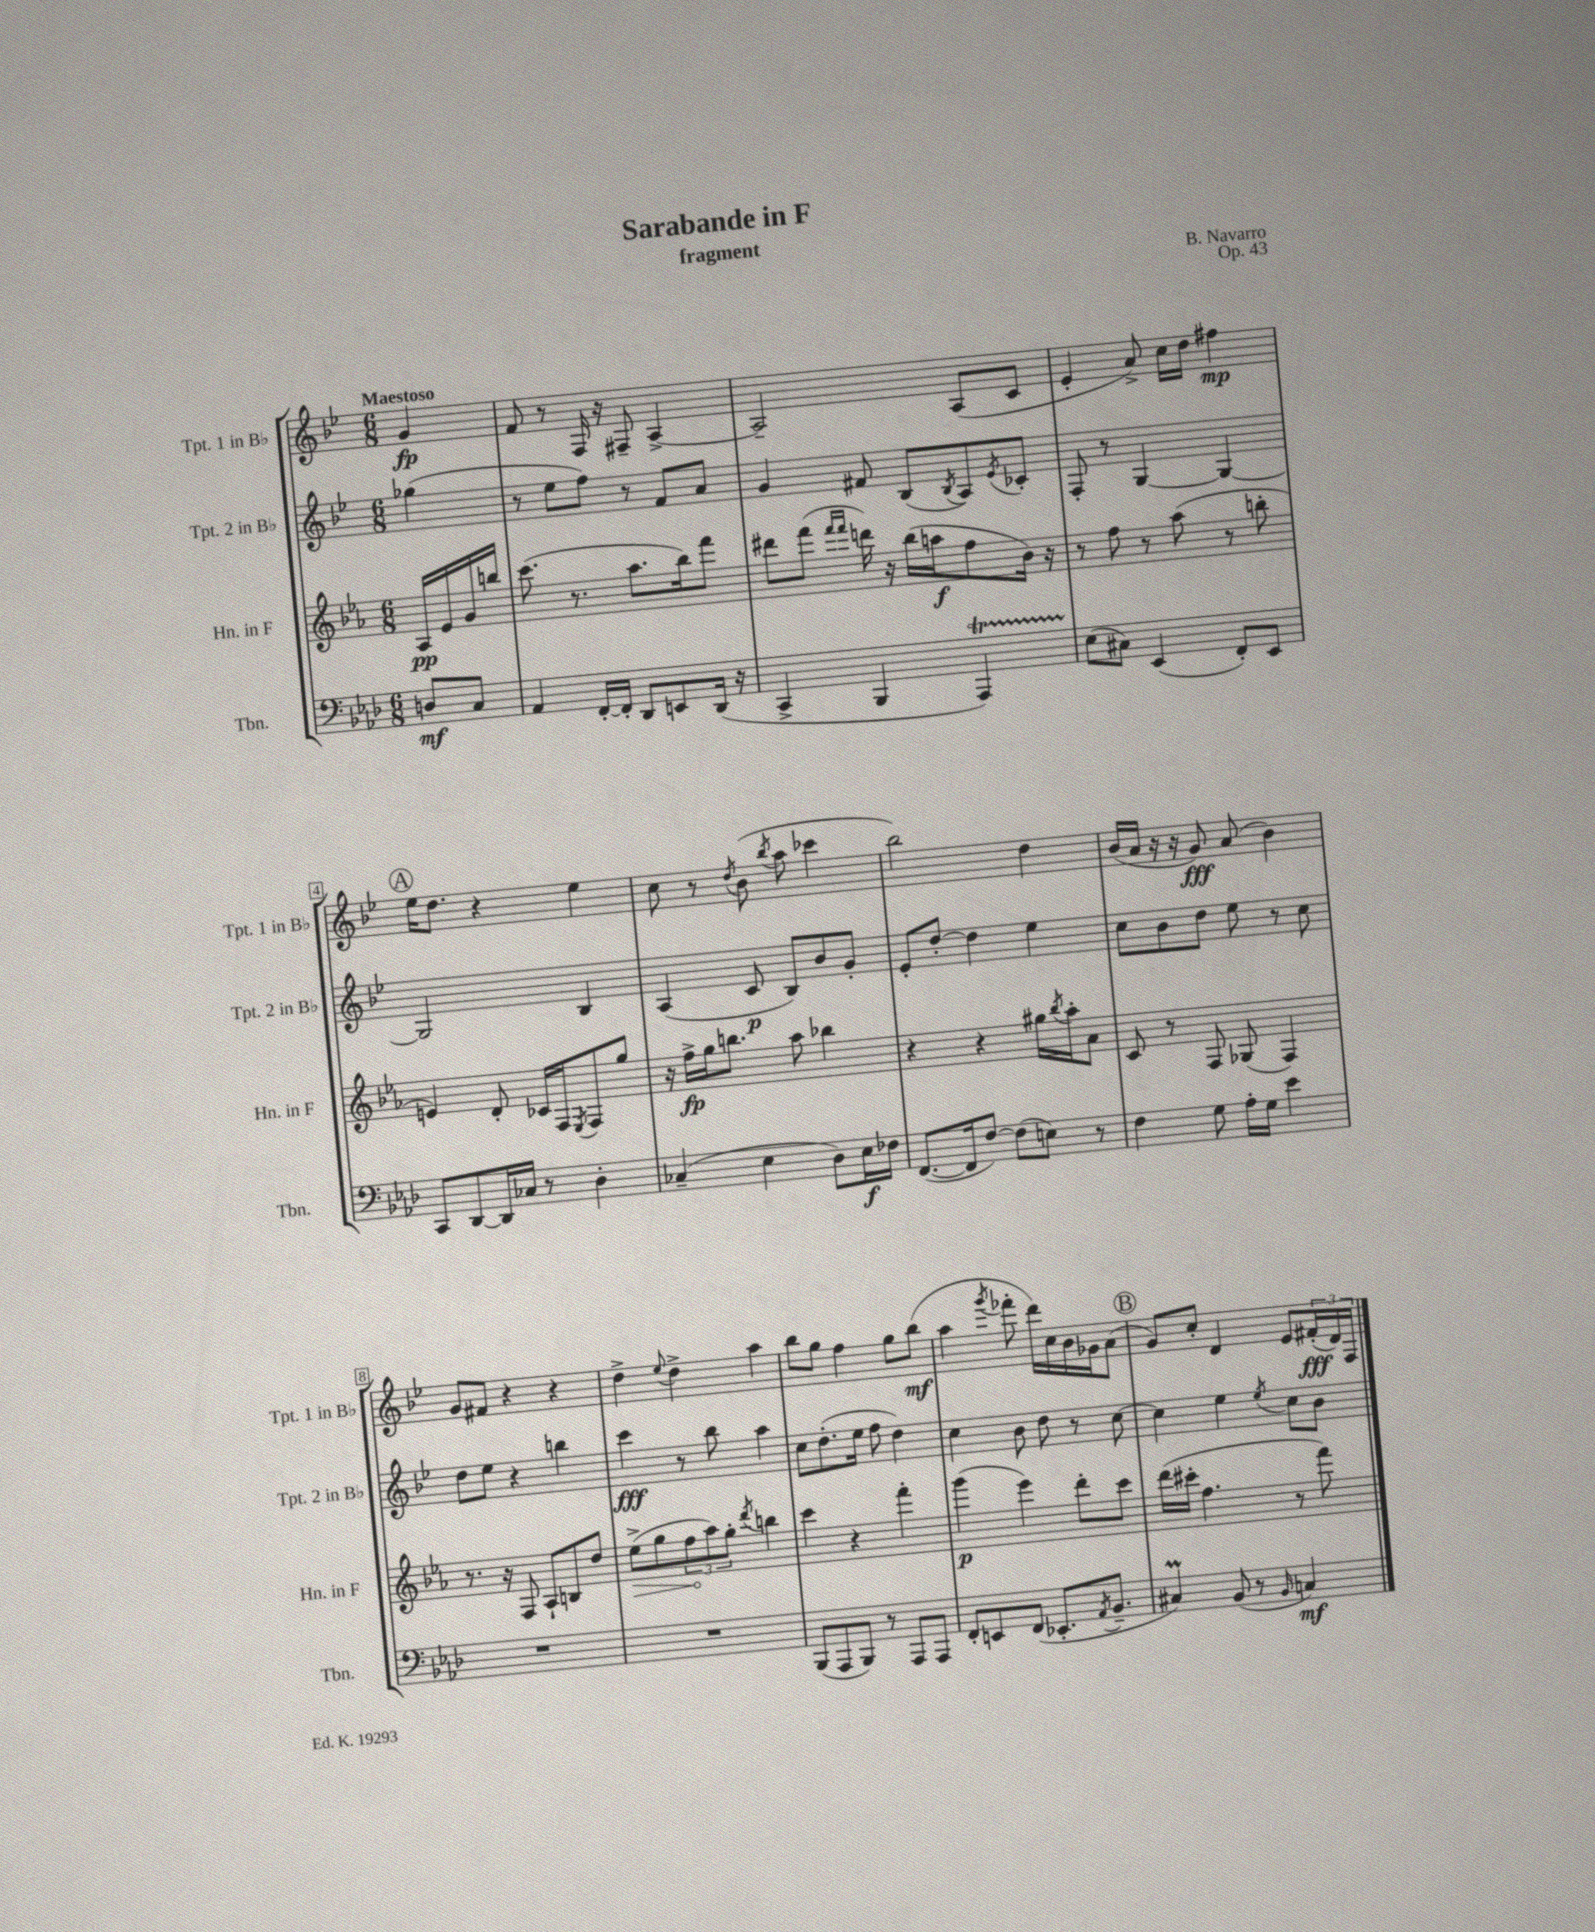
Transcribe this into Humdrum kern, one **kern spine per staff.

**kern	**kern	**kern	**kern
*staff4	*staff3	*staff2	*staff1
*clefF4	*clefG2	*clefG2	*clefG2
*k[b-e-a-d-]	*k[b-e-a-]	*k[b-e-]	*k[b-e-]
*M6/8	*M6/8	*M6/8	*M6/8
8D/L	16A-/LL	(4gg-\	4g/
.	16e-/	.	.
8C/J	16g/	.	.
.	16bb/JJ	.	.
=	=	=	=
4AA-/	(8.ccc\	8r	8f/
.	.	8ee-\L	8r
.	8.r	.	.
[16FF'/LL	.	8ff\J)	16F/
16FF'/]JJ	.	.	16r
8DD-/L	8.aa-\L	8r	8F#~/
8EE/	.	8f/L	[4A^/
.	16bb-\k)	.	.
(16DD-/Jk	8fff\J	8a/J	.
16r	.	.	.
=	=	=	=
4CC^/	8ddd#\L	4g/	2A~/]
.	(8fff\J	.	.
.	16qqfff/LL	.	.
.	16qqfff/JJ	.	.
4BBB-/	16ddd\)	8f#/	.
.	16r	.	.
.	(16bb-\LL	(8B-/L	.
.	16aa\J	.	.
.	.	8qB-/	.
4AAA-/)	8ff\	8A/)	(8A/L
.	.	8qe-/	.
.	16b-\Jk)	8c-'/J	8c/J
.	16r	.	.
=	=	=	=
(8E-\L	8r	8F'/	4e-'/
8C#\J)	8ff\	8r	.
(4EE-/	8r	[4G/	8a^/)
.	(8aa-\	.	16cc\LL
.	.	.	16dd\JJ
8FF'/L)	8r	4G/_	4ff#\
8EE-/J	8bb'\	.	.
=	=	=	=
8CC/L	4e/)	2G/]	16ee-\LK
.	.	.	8.dd\J
[8DD-/	.	.	.
16DD-/]L	8d'/	.	4r
16C-/JJ	.	.	.
8r	16c-/LL	.	.
.	16F/J	.	.
.	8qE-/	.	.
4D-'\	8F/	4B-/	4ee-\
.	8gg/J	.	.
=	=	=	=
(4C-~/	16r	(4A/	8cc\
.	16ff^\LL	.	.
.	16gg\J	.	8r
.	8.bb\J	.	.
.	.	.	8qdd/
4E-\	.	8c/	(8b-\
.	.	.	8qbb-/
.	8aa-\	8B-/L)	8aa\
8D-\L)	4bb-\	8b-/	4ccc-\
16E-\L	.	8g'/J	.
16F-\JJ	.	.	.
=	=	=	=
([8.FF/L	4r	8e-'/L	2bb-\)
.	.	[8dd'/J	.
16FF/]k	.	.	.
[8F/J)	4r	4dd\]	.
(8F\]L	.	.	.
8E\J)	16gg#\LL	4ee-\	4dd\
.	8qbb-/	.	.
.	16aa-'\J	.	.
8r	8a-\J	.	.
=	=	=	=
4F\	8c/	8cc\L	(16b-/LL
.	.	.	16a/JJ
.	8r	8b-\	16r
.	.	.	16r
8G\	8F/	8dd\J	8g/)
16A-'\LL	(8G-/	8ee-\	(8a/
16G\JJ	.	.	.
4e-\	4F/)	8r	4b-\)
.	.	8cc\	.
=	=	=	=
2.r	8.r	8dd\L	8g/L
.	.	8ee-\J	8f#/J
.	16r	.	.
.	8F/	4r	4r
.	8A-`/L	.	.
.	8B/	4bb\	4r
.	8dd/J	.	.
=	=	=	=
2.r	(8ee-^\L	4ccc\	4dd^\
.	8gg\	.	.
.	.	.	8qqee-/
.	12ff\	8r	4dd^\
.	12aa-\)	.	.
.	.	8bb-\	.
.	12gg'\J	.	.
.	8qddd/	.	.
.	4bb\	4aa\	4aa\
=	=	=	=
(8BBB-/L	4ccc\	8cc\L	8bb-\L
8AAA-/	.	(8.dd'\	8gg\J
8BBB-/J)	4r	.	4ff\
.	.	16ee-\Jk	.
8r	.	8ff\	.
8AAA-/L	4fff'\	4dd\)	8gg\L
8AAA-/J	.	.	(8bb-\J
=	=	=	=
8FF'/L	(4ggg\	4cc\	4aa\
8EE/	.	.	.
.	.	.	8qggg/
(8FF/J	4eee-\)	8b-\	8fff-'\
8.EE-'/L	.	8dd\	16ddd\LL)
.	.	.	16cc\
.	8ddd'\L	8r	16b-\
8qAA-/	.	.	.
8.BB-~/J	.	.	16g-\J
.	8ccc\J	[8cc\	(8a\J
=	=	=	=
4C#/)	(16ddd\LL	4cc\]	8g/L)
.	16ccc#'\JJ	.	.
.	4.ff\	.	8cc'/J
(8BB-/	.	4ee-\	4d/
8r	.	.	.
16qqBB-/	.	8qee-/	.
4C/)	8r	8cc\L	8e-/L
.	8fff\)	8b-\J	(24f#'/L
.	.	.	24d/)
.	.	.	24F/JJ
==	==	==	==
*-	*-	*-	*-
